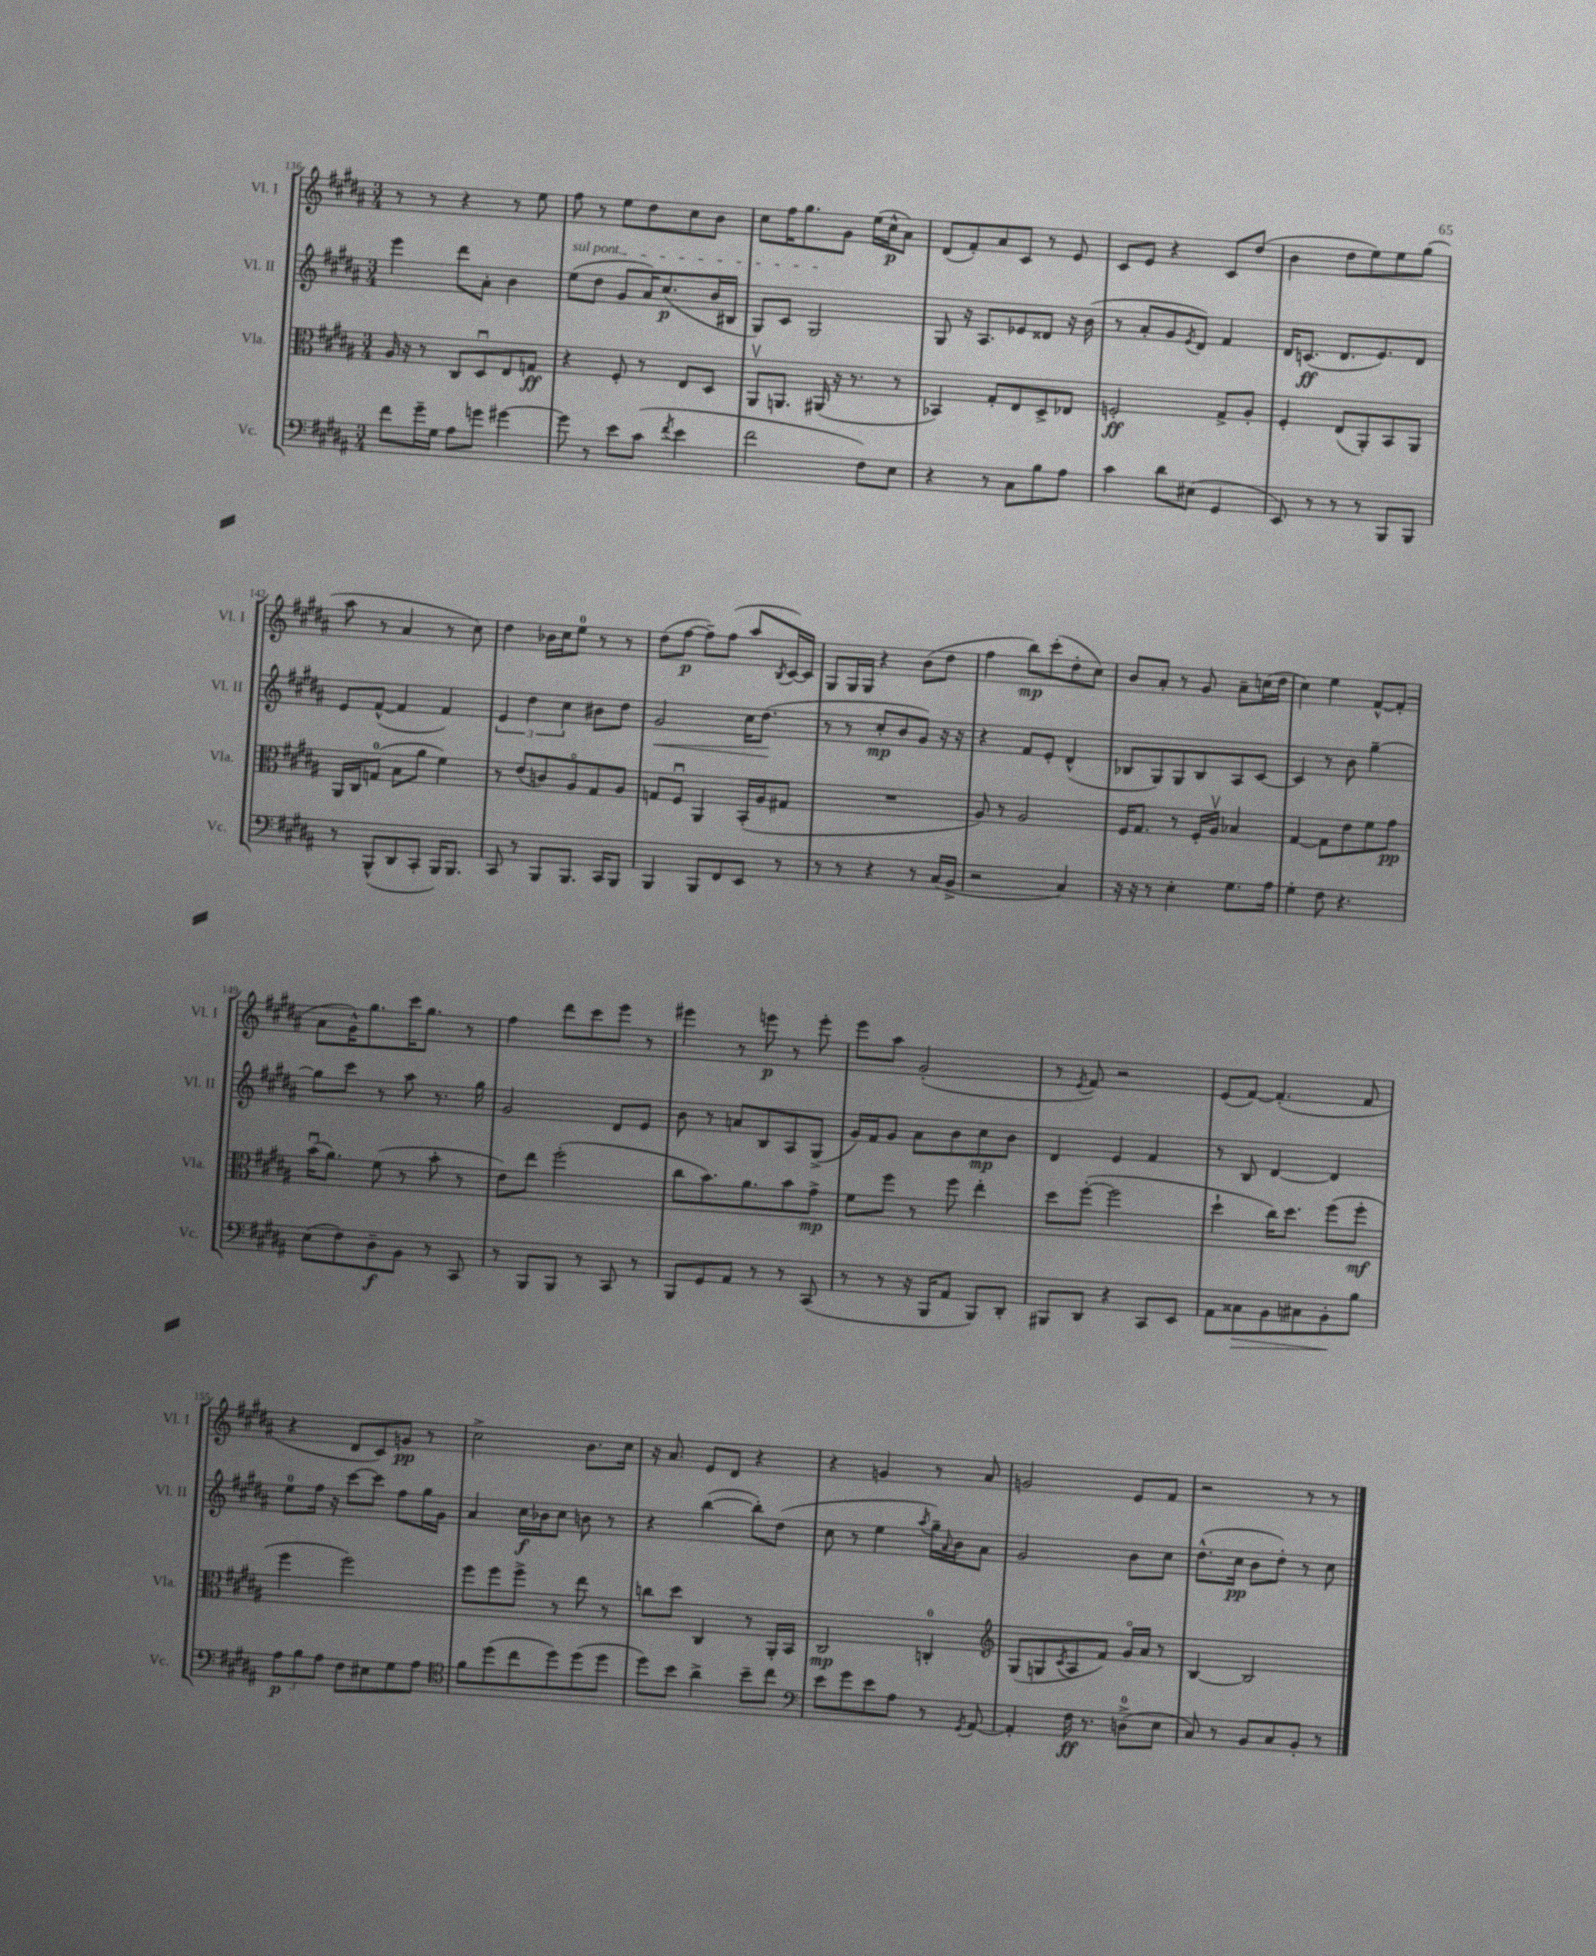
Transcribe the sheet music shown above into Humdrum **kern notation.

**kern	**dynam	**kern	**dynam	**kern	**dynam	**kern	**dynam
*part4	*part4	*part3	*part3	*part2	*part2	*part1	*part1
*staff4	*staff4	*staff3	*staff3	*staff2	*staff2	*staff1	*staff1
*I"Vc.	*	*I"Vla.	*	*I"Vl. II	*	*I"Vl. I	*
*I'Vc.	*	*I'Vla.	*	*I'Vl. II	*	*I'Vl. I	*
*clefF4	*	*clefC3	*	*clefG2	*	*clefG2	*
*k[f#c#g#d#a#]	*	*k[f#c#g#d#a#]	*	*k[f#c#g#d#a#]	*	*k[f#c#g#d#a#]	*
*M3/4	*	*M3/4	*	*M3/4	*	*M3/4	*
=136	=136	=136	=136	=136	=136	=136	=136
8f#\L	.	16A#/	.	4eee\	.	8r	.
.	.	16r	.	.	.	.	.
16g#~\L	.	8r	.	.	.	8r	.
16G#\JJ	.	.	.	.	.	.	.
8A#\L	.	8C#/L	.	8ddd#\L	.	4r	.
8gn\J	.	8D#u/	.	8a#'\J	.	.	.
[4g#X\	.	8E/	.	4b\	.	8r	.
.	.	8Gn/J	ff	.	.	8ee\	.
=137	=137	=137	=137	=137	=137	=137	=137
!	!	!	!	!LO:TX:a:i:t=sul pont.	!	!	!
8g#\]	.	4r	.	(8ee\L	.	8ff#\	.
8r	.	.	.	8dd#\J	.	8r	.
8e\L	.	8F#'/	.	8g#/L	.	8ee\L	.
(8c#\J	.	8r	.	16a#/K)	.	8dd#\	.
.	.	.	.	(8.cc#/	p	.	.
8qf#/	.	.	.	.	.	.	.
4e\	.	8E/L	.	.	.	8cc#\	.
.	.	8D#/J	.	16b/L	.	8b\J	.
.	.	.	.	16B#X/JJ	.	.	.
=138	=138	=138	=138	=138	=138	=138	=138
2f#\	.	8AA#v/L	.	8G#/L)	.	8cc#\L	.
.	.	8.AAn/J	.	8c#/J	.	16ff#\K	.
.	.	.	.	.	.	8.gg#\	.
.	.	.	.	2G#/	.	.	.
.	.	(16AA#X/	.	.	.	.	.
.	.	16r	.	.	.	8g#\J	.
.	.	8.r	.	.	.	.	.
8F#\L)	.	.	.	.	.	(16ee\LL	.
.	.	.	.	.	.	16cc#^^\J	p
8E\J	.	8r	.	.	.	8a#\J)	.
=139	=139	=139	=139	=139	=139	=139	=139
4r	.	4BB-X/)	.	8G#/	.	(8d#/L	.
.	.	.	.	16r	.	8f#'/)	.
.	.	.	.	8.A#/L	.	.	.
8r	.	8G#'/L	.	.	.	8a#/	.
8C#\L	.	8E/	.	8e-X/	.	8c#/J	.
8B\	.	8D#^/	.	8d##X/J	.	8r	.
8A#\J	.	8E-X/J	.	16r	.	8e/	.
.	.	.	.	(16b\	.	.	.
=140	=140	=140	=140	=140	=140	=140	=140
4c#\	.	2Fn'/	ff	8r	.	8c#/L	.
.	.	.	.	8a#'/L	.	8e/J	.
8d#\L	.	.	.	8g#/	.	4r	.
.	.	.	.	8qe/	.	.	.
(8E#X\J	.	.	.	8d#/J)	.	.	.
4GG#/	.	8G#^/L	.	4f#/	.	8c#/L	.
.	.	8A#'/J	.	.	.	(8dd#/J	.
=141	=141	=141	=141	=141	=141	=141	=141
8EE/)	.	4F#'/	.	16d#/KL	.	4b\	.
.	.	.	.	(8.cn/J	ff	.	.
8r	.	.	.	.	.	.	.
8r	.	(8E/L	.	8.d#/L	.	8dd#\L	.
8r	.	8AA#'/)	.	.	.	8ee\)	.
.	.	.	.	8.e/)	.	.	.
8BBB/L	.	8BB/	.	.	.	8ee\	.
8BBB/J	.	8AA#/J	.	8d#/J	.	(8gg#\J	.
!!LO:LB:g=z
=142	=142	=142	=142	=142	=142	=142	=142
8r	.	16AA#/LL	.	8e/L	.	8aa#\	.
.	.	16C#/J	.	.	.	.	.
(8BBB^^/L	.	(8Gn/J	.	([8f#^^/J	.	8r	.
8DD#/	.	8B\L	.	4f#/]	.	4a#/	.
8CC#'/J	.	8a#\J	.	.	.	.	.
16BBB/KL)	.	4f#\)	.	4f#/)	.	8r	.
8.BBB/J	.	.	.	.	.	.	.
.	.	.	.	.	.	8cc#\)	.
=143	=143	=143	=143	=143	=143	=143	=143
8CC#/	.	8r	.	6e/	.	4dd#\	.
8r	.	(8e/L	.	.	.	.	.
.	.	.	.	6dd#\	.	.	.
8BBB/L	.	8cn/)	.	.	.	16b-X\LL	.
.	.	.	.	.	.	16cc#\J	.
.	.	.	.	6cc#\	.	.	.
8.BBB/J	.	8A#/	.	.	.	8ee\J	.
.	.	8G#/	.	8b#X\L	.	8r	.
16CC#/KL	.	.	.	.	.	.	.
8BBB/J	.	8A#/J	.	8dd#\J	.	8r	.
=144	=144	=144	=144	=144	=144	=144	=144
!	!	!	!	!	!LO:HP:b	!	!
4BBB/	.	8Gn/L	.	2g#/	<	(8dd#\L	.
.	.	8F#u/J	.	.	.	[8ff#\J	p
8BBB/L	.	4AA#/	.	.	.	8ff#~\L])	.
8FF#/	.	.	.	.	.	(8ff#\J	.
8EE/J	.	(16BB'/LL	.	16cc#\KL	.	8aa#/L	.
.	.	16A#/J	.	(8.dd#\J	.	.	.
.	.	.	.	.	.	8qB/	.
8r	.	8G#X/J	.	.	.	[16c#/L)	.
.	.	.	.	.	.	16c#/JJ]	.
.	.	.	.	.	[	.	.
=145	=145	=145	=145	=145	=145	=145	=145
8r	.	2.r	.	8r	.	8G#/L	.
8r	.	.	.	8r	.	16G#/L	.
.	.	.	.	.	.	16G#/JJ	.
4r	.	.	.	8cc#'/L	mp	4r	.
.	.	.	.	8b/	.	.	.
8r	.	.	.	8g#/J)	.	(8b\L	.
(16C#/LL	.	.	.	16r	.	8dd#\J	.
16BB^/JJ	.	.	.	16r	.	.	.
=146	=146	=146	=146	=146	=146	=146	=146
2r	.	8A#/)	.	4r	.	4ff#\	.
.	.	8r	.	.	.	.	.
.	.	2A#/	.	8f#/L	.	8bb\L)	mp
.	.	.	.	8e'/J	.	(8ccc#'\	.
4C#/)	.	.	.	(4d#^^/	.	8dd#'\	.
.	.	.	.	.	.	8cc#\J)	.
=147	=147	=147	=147	=147	=147	=147	=147
16r	.	16F#/KL	.	8B-X/L	.	8b/L	.
16r	.	8.G#/J	.	.	.	.	.
8r	.	.	.	8G#/)	.	8a#'/J	.
4E'\	.	8r	.	8G#/	.	8r	.
.	.	16F#'/LL	.	8B-/	.	8g#/	.
.	.	16A#v/JJ	.	.	.	.	.
8.G#\L	.	4B-X/	.	8A#/	.	8a#~\L	.
.	.	.	.	[8c#/J	.	(16ccn\L	.
16A#\Jk	.	.	.	.	.	16dd#\JJ	.
=148	=148	=148	=148	=148	=148	=148	=148
4G#'\	.	[4G#/	.	4c#/]	.	4cc#\)	.
8F#\	.	8G#\L]	.	8r	.	4ee\	.
4.r	.	8e\	.	8b\	.	.	.
.	.	8f#\	.	[4gg#~\	.	[8f#^^/L	.
.	.	8g#\J	pp	.	.	(8f#'/J]	.
!!LO:LB:g=z
=149	=149	=149	=149	=149	=149	=149	=149
(8E\L	.	(16bu\KL	.	8gg#\L]	.	8a#\L	.
.	.	8.a#\J)	.	.	.	.	.
8F#\)	.	.	.	8ccc#\J	.	16g#^^\K)	.
.	.	.	.	.	.	8.gg#\	.
8D#~\	f	(8f#\	.	8r	.	.	.
8BB\J	.	8r	.	8aa#\	.	16ccc#\K	.
.	.	.	.	.	.	8.gg#\J	.
8r	.	8b'\	.	8.r	.	.	.
8CC#/	.	8r	.	.	.	8r	.
.	.	.	.	16gg#\	.	.	.
=150	=150	=150	=150	=150	=150	=150	=150
8r	.	8e\L)	.	2g#/	.	4ff#\	.
8BBB/L	.	8ee\J	.	.	.	.	.
8BBB/J	.	(2ff#'\	.	.	.	8ddd#\L	.
8r	.	.	.	.	.	8ccc#\	.
8CC#/	.	.	.	8d#/L	.	8eee\J	.
8r	.	.	.	8e/J	.	8r	.
=151	=151	=151	=151	=151	=151	=151	=151
8BBB/L	.	8cc#\L	.	8b\	.	4eee#X\	.
8GG#/	.	8.b\)	.	8r	.	.	.
8AA#/J	.	.	.	8an/L	.	8r	.
.	.	8.a#\	.	.	.	.	.
8r	.	.	.	8B/	.	8eeen\	p
8r	.	8b\	.	8A#/	.	8r	.
(8CC#/	.	8g#^\J	mp	(8G#^/J	.	8eee'\	.
=152	=152	=152	=152	=152	=152	=152	=152
8r	.	8f#\L	.	16g#/LL)	.	8eee\L	.
.	.	.	.	16f#/J	.	.	.
8r	.	8ff#\J	.	8g#/J	.	8aa#\J	.
16r	.	8r	.	8a#\L	.	(2g#'/	.
16BBB/KL	.	.	.	.	.	.	.
8AA#/J	.	8ff#\	.	8b\	.	.	.
8BBB/L)	.	4ee'\	.	8cc#\	mp	.	.
8DD#'/J	.	.	.	8b\J	.	.	.
=153	=153	=153	=153	=153	=153	=153	=153
8BBB#X/L	.	8dd#\L	.	4d#/	.	8r	.
.	.	.	.	.	.	8qe/	.
8DD#/J	.	([8ff#'\J	.	.	.	8f#/)	.
4r	.	2ff#\]	.	4e/	.	2r	.
8CC#/L	.	.	.	4f#/	.	.	.
8EE/J	.	.	.	.	.	.	.
=154	=154	=154	=154	=154	=154	=154	=154
8AA#\L	.	4dd#`\	.	8r	.	(8e/L	.
!	!LO:HP:b	!	!	!	!	!	!
8C##X\	>	.	.	8B/	.	[8f#/J)	.
8BB\	.	16cc#\KL)	.	[4d#/	.	(4.f#'/]	.
.	.	8.dd#\J	.	.	.	.	.
8C#X\	.	.	.	.	.	.	.
8BB'\	.	(8ff#\L	.	4d#/]	.	.	.
8B\J	]	8ff#'\J	mf	.	.	8f#/	.
!!LO:LB:g=z
=155	=155	=155	=155	=155	=155	=155	=155
12A#\L	p	4ff#\	.	8ee\L	.	4r	.
12B\	.	.	.	.	.	.	.
.	.	.	.	16ff#\Jk	.	.	.
12A#\J	.	.	.	.	.	.	.
.	.	.	.	16r	.	.	.
8F#\L	.	2ff#\)	.	[8ccc#\L	.	8d#/L	.
8E#X\	.	.	.	8ccc#\J]	.	8c#/)	.
8G#\	.	.	.	8ff#\L	.	8gn/J	pp
8A#\J	.	.	.	16gg#\L	.	8r	.
.	.	.	.	16g#\JJ	.	.	.
=156	=156	=156	=156	=156	=156	=156	=156
*clefC4	*	*	*	*	*	*	*
8f#\L	.	8ff#\L	.	4a#/	.	2cc#^\	.
(8dd#\	.	8ff#\	.	.	.	.	.
8cc#\	.	8ff#^\J	.	16cc#\LL	f	.	.
.	.	.	.	16b-X\J	.	.	.
8dd#\)	.	8r	.	8cc#\J	.	.	.
(8dd#\	.	8ee\	.	8bn\	.	8.b\L	.
8dd#\J	.	8r	.	8r	.	.	.
.	.	.	.	.	.	16cc#\Jk	.
=157	=157	=157	=157	=157	=157	=157	=157
8dd#\L)	.	8ccn\L	.	4r	.	16r	.
.	.	.	.	.	.	8.a#/	.
8b\J	.	8dd#\J	.	.	.	.	.
4a#^\	.	4C#/	.	([4bb\	.	8e/L	.
.	.	.	.	.	.	8d#/J	.
8b~\L	.	8r	.	8bb'\L])	.	4r	.
8cc#\J	.	16AA#'/LL	.	(8dd#\J	.	.	.
.	.	16BB/JJ	.	.	.	.	.
=158	=158	=158	=158	=158	=158	=158	=158
*clefF4	*	*	*	*	*	*	*
8e\L	.	2C#/	mp	8cc#\	.	4r	.
8g#\	.	.	.	8r	.	.	.
8e\	.	.	.	4ee\	.	4gn/	.
8A#\J	.	.	.	.	.	.	.
.	.	.	.	8qaa#/	.	.	.
8r	.	4Cn'/	.	16gg#~\LL)	.	8r	.
.	.	.	.	8qqa#/	.	.	.
.	.	.	.	16b\J	.	.	.
8qGG#/	.	.	.	.	.	.	.
[8AA#/	.	.	.	8a#\J	.	8a#/	.
=159	=159	=159	=159	=159	=159	=159	=159
*	*	*clefG2	*	*	*	*	*
4AA#'/]	.	(8G#/L	.	2g#/	.	2gn/	.
.	.	8Gn/	.	.	.	.	.
.	.	8qc#/	.	.	.	.	.
16F#\	ff	8A#/	.	.	.	.	.
8.r	.	.	.	.	.	.	.
.	.	8f#/J)	.	.	.	.	.
(8Dn^\L	.	16g#/LL	.	8b\L	.	8e/L	.
.	.	16a#/JJ	.	.	.	.	.
8E\J	.	8r	.	8cc#\J	.	8f#/J	.
=160	=160	=160	=160	=160	=160	=160	=160
8C#/)	.	[4B/	.	(8.dd#^^\L	.	2r	.
8r	.	.	.	.	.	.	.
.	.	.	.	16cc#\Jk	pp	.	.
8BB/L	.	2B/]	.	8b\L	.	.	.
8C#/	.	.	.	8dd#'\J)	.	.	.
8BB'/J	.	.	.	8r	.	8r	.
8r	.	.	.	8cc#\	.	8r	.
==	==	==	==	==	==	==	==
*-	*-	*-	*-	*-	*-	*-	*-
